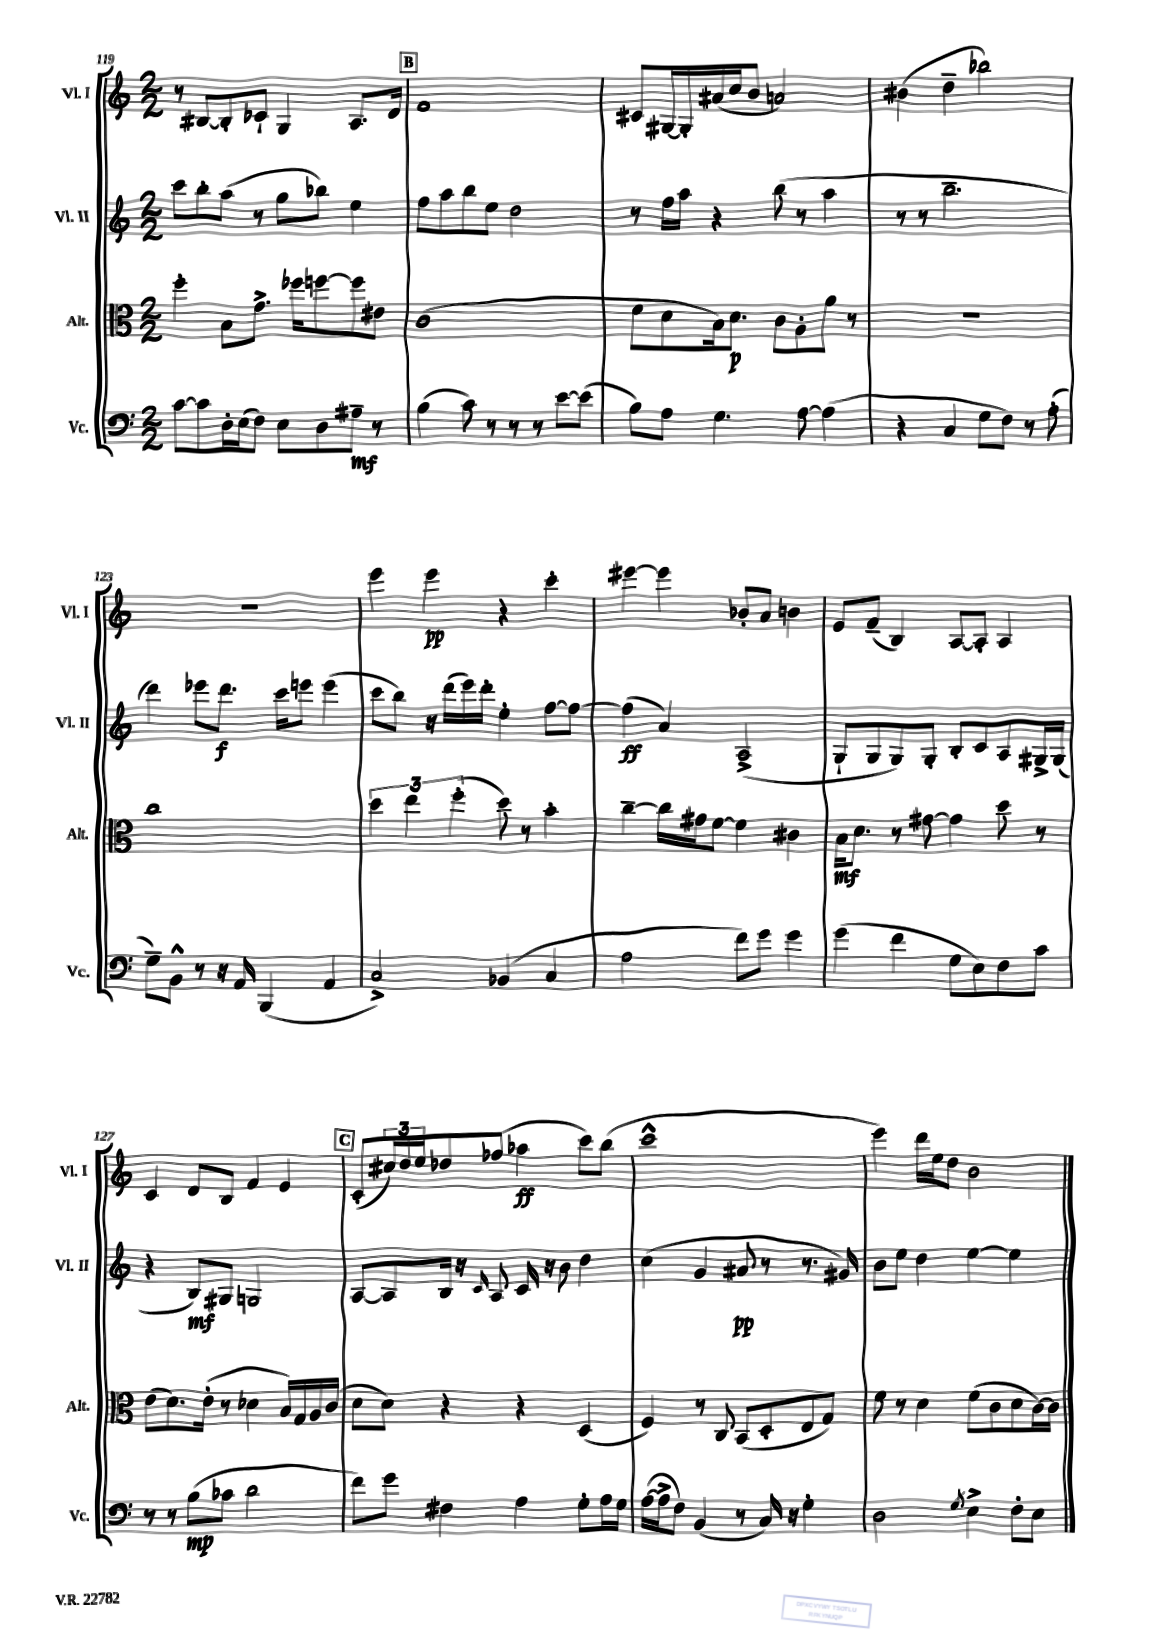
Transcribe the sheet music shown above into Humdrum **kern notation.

**kern	**dynam	**kern	**dynam	**kern	**dynam	**kern	**dynam
*part4	*part4	*part3	*part3	*part2	*part2	*part1	*part1
*staff4	*staff4	*staff3	*staff3	*staff2	*staff2	*staff1	*staff1
*I"Vc.	*	*I"Alt.	*	*I"Vl. II	*	*I"Vl. I	*
*I'Vc.	*	*I'Alt.	*	*I'Vl. II	*	*I'Vl. I	*
*clefF4	*	*clefC3	*	*clefG2	*	*clefG2	*
*k[]	*	*k[]	*	*k[]	*	*k[]	*
*M2/2	*	*M2/2	*	*M2/2	*	*M2/2	*
=119	=119	=119	=119	=119	=119	=119	=119
[8c\L	.	4ff'\	.	8ccc\L	.	8r	.
8c\]	.	.	.	8bb'\	.	[8B#X/L	.
16D'\L	.	8B\L	.	(8aa\J	.	8B#'/]	.
(16E\J	.	.	.	.	.	.	.
8F\J)	.	8.g^\J	.	8r	.	8c-X`/J	.
8E\L	.	.	.	8gg\L	.	4G/	.
.	.	16ff-X\KL	.	.	.	.	.
8D\	.	[8ffn\	.	8bb-X\J)	.	.	.
8A#X~\J	mf	8ff\]	.	4ee\	.	8.A/L	.
8r	.	8e#X\J	.	.	.	.	.
.	.	.	.	.	.	16d/Jk	.
!!LO:REH:place=s1:t=B
=120	=120	=120	=120	=120	=120	=120	=120
(4B\	.	(1c	.	8ff\L	.	1f	.
.	.	.	.	8aa\	.	.	.
8c\)	.	.	.	8bb\	.	.	.
8r	.	.	.	8ee\J	.	.	.
8r	.	.	.	2dd\	.	.	.
8r	.	.	.	.	.	.	.
[8e\L	.	.	.	.	.	.	.
(8e\J]	.	.	.	.	.	.	.
=121	=121	=121	=121	=121	=121	=121	=121
8B\L)	.	8f\L	.	8r	.	8c#X/L	.
8A\J	.	8d\	.	16ff\LL	.	[16G#X/L	.
.	.	.	.	16aa\JJ	.	16G#'/]	.
4.G\	.	16B\k)	.	4r	.	(16a#X/	.
.	.	8.d\J	p	.	.	16cc/J	.
.	.	.	.	.	.	8b/J	.
.	.	8c\L	.	(8bb\	.	2an/)	.
[8A\	.	8A'\	.	8r	.	.	.
(4A\]	.	8a\J	.	4aa\	.	.	.
.	.	8r	.	.	.	.	.
=122	=122	=122	=122	=122	=122	=122	=122
4r	.	1r	.	8r	.	(4b#X\	.
.	.	.	.	8r	.	.	.
4C/	.	.	.	2.bb~\	.	4dd~\	.
8G\L	.	.	.	.	.	2bb-X\)	.
8F\J)	.	.	.	.	.	.	.
8r	.	.	.	.	.	.	.
(8A'\	.	.	.	.	.	.	.
!!LO:LB:g=z
=123	=123	=123	=123	=123	=123	=123	=123
8G~\L)	.	1cc	.	4ddd\)	.	1r	.
8BB^^\J	.	.	.	.	.	.	.
8r	.	.	.	8eee-X\L	.	.	.
16r	.	.	.	8.ddd\J	f	.	.
16AA/	.	.	.	.	.	.	.
(4BBB/	.	.	.	.	.	.	.
.	.	.	.	16ccc\KL	.	.	.
.	.	.	.	8eeen\J	.	.	.
4AA/	.	.	.	(4eee\	.	.	.
=124	=124	=124	=124	=124	=124	=124	=124
2C^/)	.	6dd\	.	8ccc\L	.	4eee\	.
.	.	.	.	8bb\J)	.	.	.
.	.	6ee\	.	.	.	.	.
.	.	.	.	16r	.	4eee\	pp
.	.	.	.	(16ddd\LL	.	.	.
.	.	(6ff'\	.	.	.	.	.
.	.	.	.	16eee\)	.	.	.
.	.	.	.	16ddd'\JJ	.	.	.
(4BB-X/	.	8dd\)	.	4ee'\	.	4r	.
.	.	8r	.	.	.	.	.
4C/	.	4b'\	.	[8ff\L	.	4ccc'\	.
.	.	.	.	8ff\J_	.	.	.
=125	=125	=125	=125	=125	=125	=125	=125
2A\	.	[4cc~\	.	(4ff\]	ff	[4eee#X\	.
.	.	16cc\LL]	.	4a/)	.	4eee#\]	.
.	.	16g#X\J	.	.	.	.	.
.	.	[8f\J	.	.	.	.	.
8f\L)	.	4f\]	.	(2A^/	.	8b-X'/L	.
8g\J	.	.	.	.	.	8a/J	.
4g\	.	4c#X\	.	.	.	4bn\	.
=126	=126	=126	=126	=126	=126	=126	=126
(4g\	.	16B\KL	mf	8G`/L	.	8e/L	.
.	.	8.d\J	.	.	.	.	.
.	.	.	.	8G/	.	(8f~/J	.
4f\	.	8r	.	8G/)	.	4B/)	.
.	.	[8g#X\	.	8G'/J	.	.	.
8G\L	.	4g#\]	.	8B'/L	.	[8A/L	.
8E\)	.	.	.	8c/	.	8A'/J]	.
8F\	.	8dd\	.	8A/	.	4A/	.
8c\J	.	8r	.	16G#X^/L	.	.	.
.	.	.	.	(16G#/JJ	.	.	.
!!LO:LB:g=z
=127	=127	=127	=127	=127	=127	=127	=127
8r	.	(8e\L	.	4r	.	4c/	.
8r	.	8.d\)	.	.	.	.	.
(8B\L	mp	.	.	8B/L)	mf	8d/L	.
.	.	(16e'\Jk	.	.	.	.	.
8c-X\J	.	8r	.	8G#X/J	.	8B/J	.
2d\	.	4d-X\	.	2Gn/	.	4f/	.
.	.	16B/LL)	.	.	.	4e/	.
.	.	16G/	.	.	.	.	.
.	.	16A/	.	.	.	.	.
.	.	(16c/JJ	.	.	.	.	.
!!LO:REH:place=s1:t=C
=128	=128	=128	=128	=128	=128	=128	=128
8f\L)	.	8d\L	.	[8A/L	.	(8c'/L	.
8g\J	.	8d\J)	.	8A/]	.	24cc#X/L)	.
.	.	.	.	.	.	24dd/	.
.	.	.	.	.	.	24ee/J	.
4F#X\	.	4r	.	16B/Jk	.	8dd-X/	.
.	.	.	.	16r	.	.	.
.	.	.	.	16qqc/	.	.	.
.	.	.	.	8A/	.	(8ff-X/J	.
4A\	.	4r	.	16c/	.	4aa-X\	ff
.	.	.	.	16r	.	.	.
.	.	.	.	8b\	.	.	.
8G'\L	.	(4D/	.	4dd\	.	8ccc\L)	.
16A\L	.	.	.	.	.	(8bb\J	.
16G\JJ	.	.	.	.	.	.	.
=129	=129	=129	=129	=129	=129	=129	=129
([16A\LL	.	4F/)	.	(4cc\	.	1ccc^^	.
16A^\J]	.	.	.	.	.	.	.
8F\J)	.	.	.	.	.	.	.
(4BB/	.	8r	.	4g/	.	.	.
.	.	8C/	.	.	.	.	.
8r	.	(8BB/L	.	8a#X/	pp	.	.
16C/)	.	8D'/	.	8r	.	.	.
16r	.	.	.	.	.	.	.
4G'\	.	8E/	.	8.r	.	.	.
.	.	8G/J)	.	.	.	.	.
.	.	.	.	16g#X/)	.	.	.
=130	=130	=130	=130	=130	=130	=130	=130
2D\	.	8f\	.	8b\L	.	4eee\)	.
.	.	8r	.	8ee\J	.	.	.
.	.	4d\	.	4dd\	.	16ddd\LL	.
.	.	.	.	.	.	16ee\J	.
.	.	.	.	.	.	8dd\J	.
8qG/	.	.	.	.	.	.	.
4E^\	.	(8f\L	.	[4ee\	.	2b\	.
.	.	8c\	.	.	.	.	.
8F'\L	.	8d\	.	4ee\]	.	.	.
8E\J	.	[16c\L)	.	.	.	.	.
.	.	16c\JJ]	.	.	.	.	.
==	==	==	==	==	==	==	==
*-	*-	*-	*-	*-	*-	*-	*-
